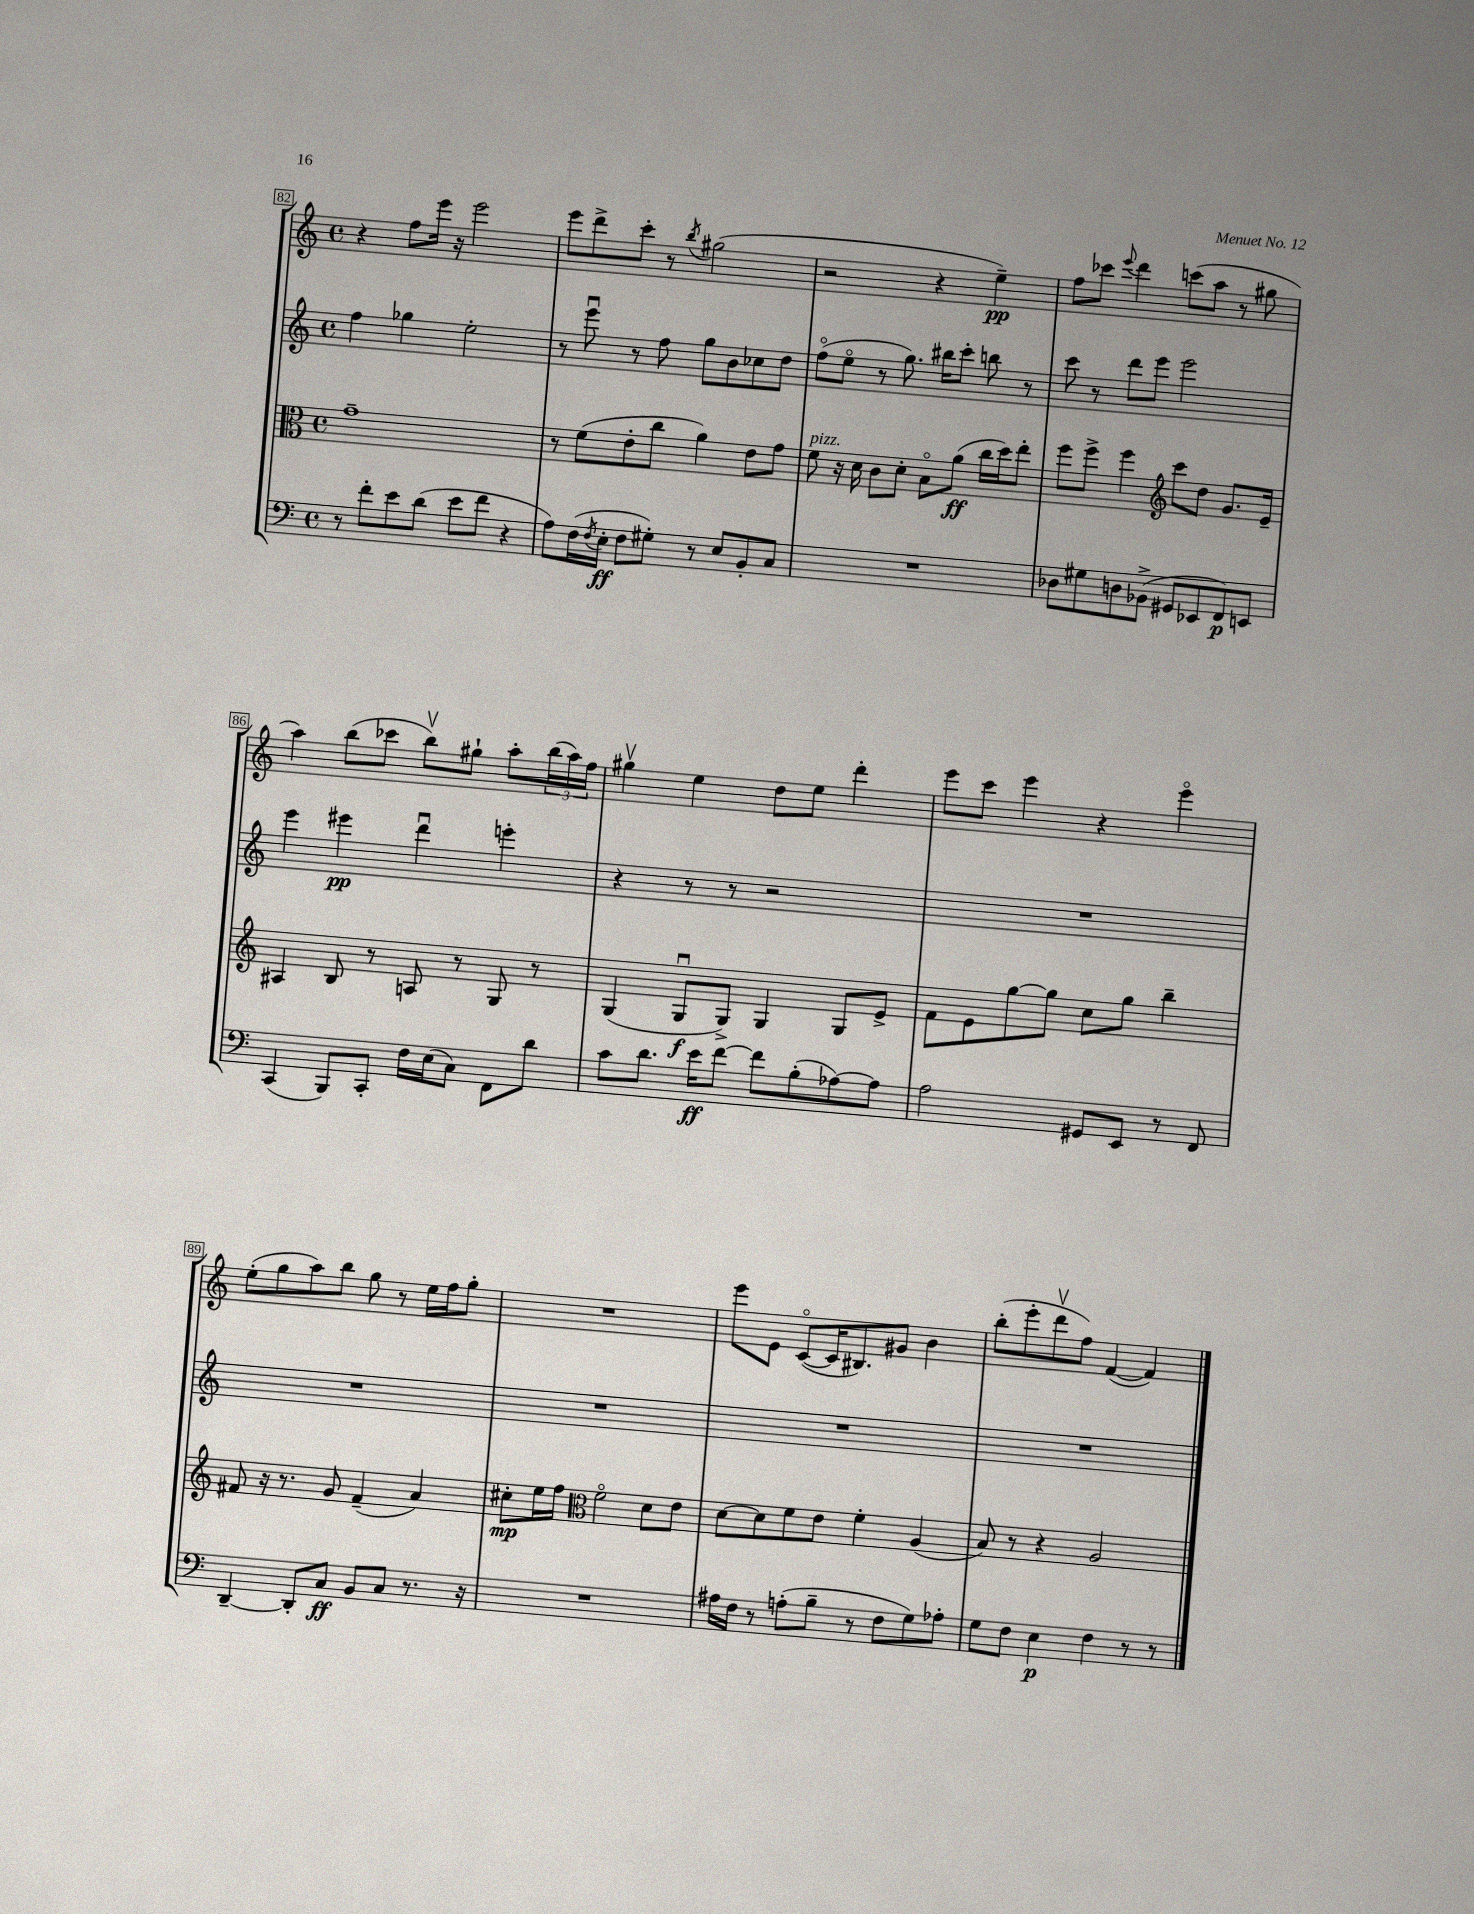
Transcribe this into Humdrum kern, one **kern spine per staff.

**kern	**dynam	**kern	**dynam	**kern	**dynam	**kern	**dynam
*part4	*part4	*part3	*part3	*part2	*part2	*part1	*part1
*staff4	*staff4	*staff3	*staff3	*staff2	*staff2	*staff1	*staff1
*clefF4	*	*clefC3	*	*clefG2	*	*clefG2	*
*k[]	*	*k[]	*	*k[]	*	*k[]	*
*M4/4	*	*M4/4	*	*M4/4	*	*M4/4	*
*met(c)	*	*met(c)	*	*met(c)	*	*met(c)	*
=82	=82	=82	=82	=82	=82	=82	=82
8r	.	1g~	.	4ff\	.	4r	.
8f'\L	.	.	.	.	.	.	.
8e\	.	.	.	4gg-X\	.	8ff\L	.
(8d\J	.	.	.	.	.	16eee\Jk	.
.	.	.	.	.	.	16r	.
8e\L	.	.	.	2ee'\	.	2eee\	.
8f\J	.	.	.	.	.	.	.
4r	.	.	.	.	.	.	.
=83	=83	=83	=83	=83	=83	=83	=83
8A\L)	.	8r	.	8r	.	8eee\L	.
(16F\L	.	(8f\L	.	8eeeu\	.	8ddd^\	.
8qF/	.	.	.	.	.	.	.
16E'\JJ	ff	.	.	.	.	.	.
8F\L	.	8e'\	.	8r	.	8ccc'\J	.
8G#X'\J)	.	8cc\J	.	8ff\	.	8r	.
.	.	.	.	.	.	8qbb/	.
8r	.	4a\)	.	8gg\L	.	(2gg#X\	.
8E/L	.	.	.	8b\	.	.	.
8BB'/	.	8e\L	.	8cc-X\	.	.	.
8C/J	.	8g\J	.	8dd\J	.	.	.
=84	=84	=84	=84	=84	=84	=84	=84
!	!	!LO:TX:a:i:t=pizz.	!	!	!	!	!
1r	.	8f\	.	(8ff\L	.	2r	.
.	.	16r	.	8ee\J	.	.	.
.	.	16d\	.	.	.	.	.
.	.	8c\L	.	8r	.	.	.
.	.	8d'\J	.	8.gg\)	.	.	.
.	.	8B\L	.	.	.	4r	.
.	.	.	.	16bb#X\KL	.	.	.
.	.	(8a\J	ff	8ccc'\J	.	.	.
.	.	16cc\LL	.	8bbn\	.	4ee~\)	pp
.	.	16dd\J)	.	.	.	.	.
.	.	8ee'\J	.	8r	.	.	.
=85	=85	=85	=85	=85	=85	=85	=85
8D-X\L	.	8ff\L	.	8ccc\	.	8ff\L	.
8G#X\	.	8ff^\J	.	8r	.	8ccc-X\J	.
.	.	.	.	.	.	8qqeee/	.
8Dn\	.	4ff\	.	8ddd\L	.	4ddd\	.
(8BB-X^\J	.	.	.	8eee\J	.	.	.
*	*	*clefG2	*	*	*	*	*
8GG#X/L	.	8ccc\L	.	2eee\	.	(8cccn\L	.
8EE-X/	.	8dd\J	.	.	.	8aa\J	.
8FF/)	p	8.g/L	.	.	.	8r	.
8EEn/J	.	.	.	.	.	8gg#X\	.
.	.	16e~/Jk	.	.	.	.	.
!!LO:LB:g=z
=86	=86	=86	=86	=86	=86	=86	=86
(4CC/	.	4A#X/	.	4eee\	.	4aa\)	.
8BBB/L)	.	8B/	.	4eee#X\	pp	(8bb\L	.
8CC'/J	.	8r	.	.	.	8ccc-X\J	.
16F\LL	.	8An/	.	4dddu\	.	8bbv\L)	.
(16E\J	.	.	.	.	.	.	.
8C\J)	.	8r	.	.	.	8gg#X`\J	.
8FF\L	.	8G/	.	4eeen'\	.	8aa'\L	.
8d\J	.	8r	.	.	.	(24bb\L	.
.	.	.	.	.	.	24aa\)	.
.	.	.	.	.	.	24ff\JJ	.
=87	=87	=87	=87	=87	=87	=87	=87
8c\L	.	(4G/	.	4r	.	4gg#Xv\	.
8.d\J	.	.	.	.	.	.	.
.	.	8Gu/L	f	8r	.	4ee\	.
16e\KL	ff	.	.	.	.	.	.
[8f\J	.	8G^/J)	.	8r	.	.	.
8f\L]	.	4G/	.	2r	.	8dd\L	.
(8B'\	.	.	.	.	.	8ee\J	.
[8A-X\)	.	8G/L	.	.	.	4ddd'\	.
8A-\J]	.	8e^/J	.	.	.	.	.
=88	=88	=88	=88	=88	=88	=88	=88
2A\	.	8f\L	.	1r	.	8eee\L	.
.	.	8e\	.	.	.	8ccc\J	.
.	.	[8gg\	.	.	.	4eee\	.
.	.	8gg\J]	.	.	.	.	.
8GG#X/L	.	8cc\L	.	.	.	4r	.
8EE/J	.	8gg\J	.	.	.	.	.
8r	.	4bb~\	.	.	.	4eee\	.
8FF/	.	.	.	.	.	.	.
!!LO:LB:g=z
=89	=89	=89	=89	=89	=89	=89	=89
[4DD~/	.	8f#X/	.	1r	.	(8ee'\L	.
.	.	16r	.	.	.	8gg\	.
.	.	8.r	.	.	.	.	.
8DD'/L]	.	.	.	.	.	8aa\)	.
8C/J	ff	8g/	.	.	.	8bb\J	.
8BB/L	.	(4f#~/	.	.	.	8gg\	.
8C/J	.	.	.	.	.	8r	.
8.r	.	4a/)	.	.	.	16ee\LL	.
.	.	.	.	.	.	16ff\J	.
.	.	.	.	.	.	8gg'\J	.
16r	.	.	.	.	.	.	.
=90	=90	=90	=90	=90	=90	=90	=90
1r	.	8cc#X'\L	mp	1r	.	1r	.
.	.	16ee\L	.	.	.	.	.
.	.	16ff\JJ	.	.	.	.	.
*	*	*clefC3	*	*	*	*	*
.	.	2f\	.	.	.	.	.
.	.	8d\L	.	.	.	.	.
.	.	8e\J	.	.	.	.	.
=91	=91	=91	=91	=91	=91	=91	=91
16A#X\LL	.	[8d\L	.	1r	.	8eee\L	.
16F\JJ	.	.	.	.	.	.	.
8r	.	8d\]	.	.	.	8e\J	.
(8An'\L	.	8f\	.	.	.	([8c/L	.
8B~\J	.	8e\J	.	.	.	16c/K]	.
.	.	.	.	.	.	8.B#X/)	.
8r	.	4f'\	.	.	.	.	.
8F\L	.	.	.	.	.	8g#X/J	.
8G\)	.	(4A/	.	.	.	4b\	.
8A-X'\J	.	.	.	.	.	.	.
=92	=92	=92	=92	=92	=92	=92	=92
8G\L	.	8B/)	.	1r	.	(8bb'\L	.
8F\J	.	8r	.	.	.	8eee'\	.
4E\	p	4r	.	.	.	8dddv\	.
.	.	.	.	.	.	8ff\J)	.
4F\	.	2A/	.	.	.	([4f/	.
8r	.	.	.	.	.	4f/])	.
8r	.	.	.	.	.	.	.
==	==	==	==	==	==	==	==
*-	*-	*-	*-	*-	*-	*-	*-
